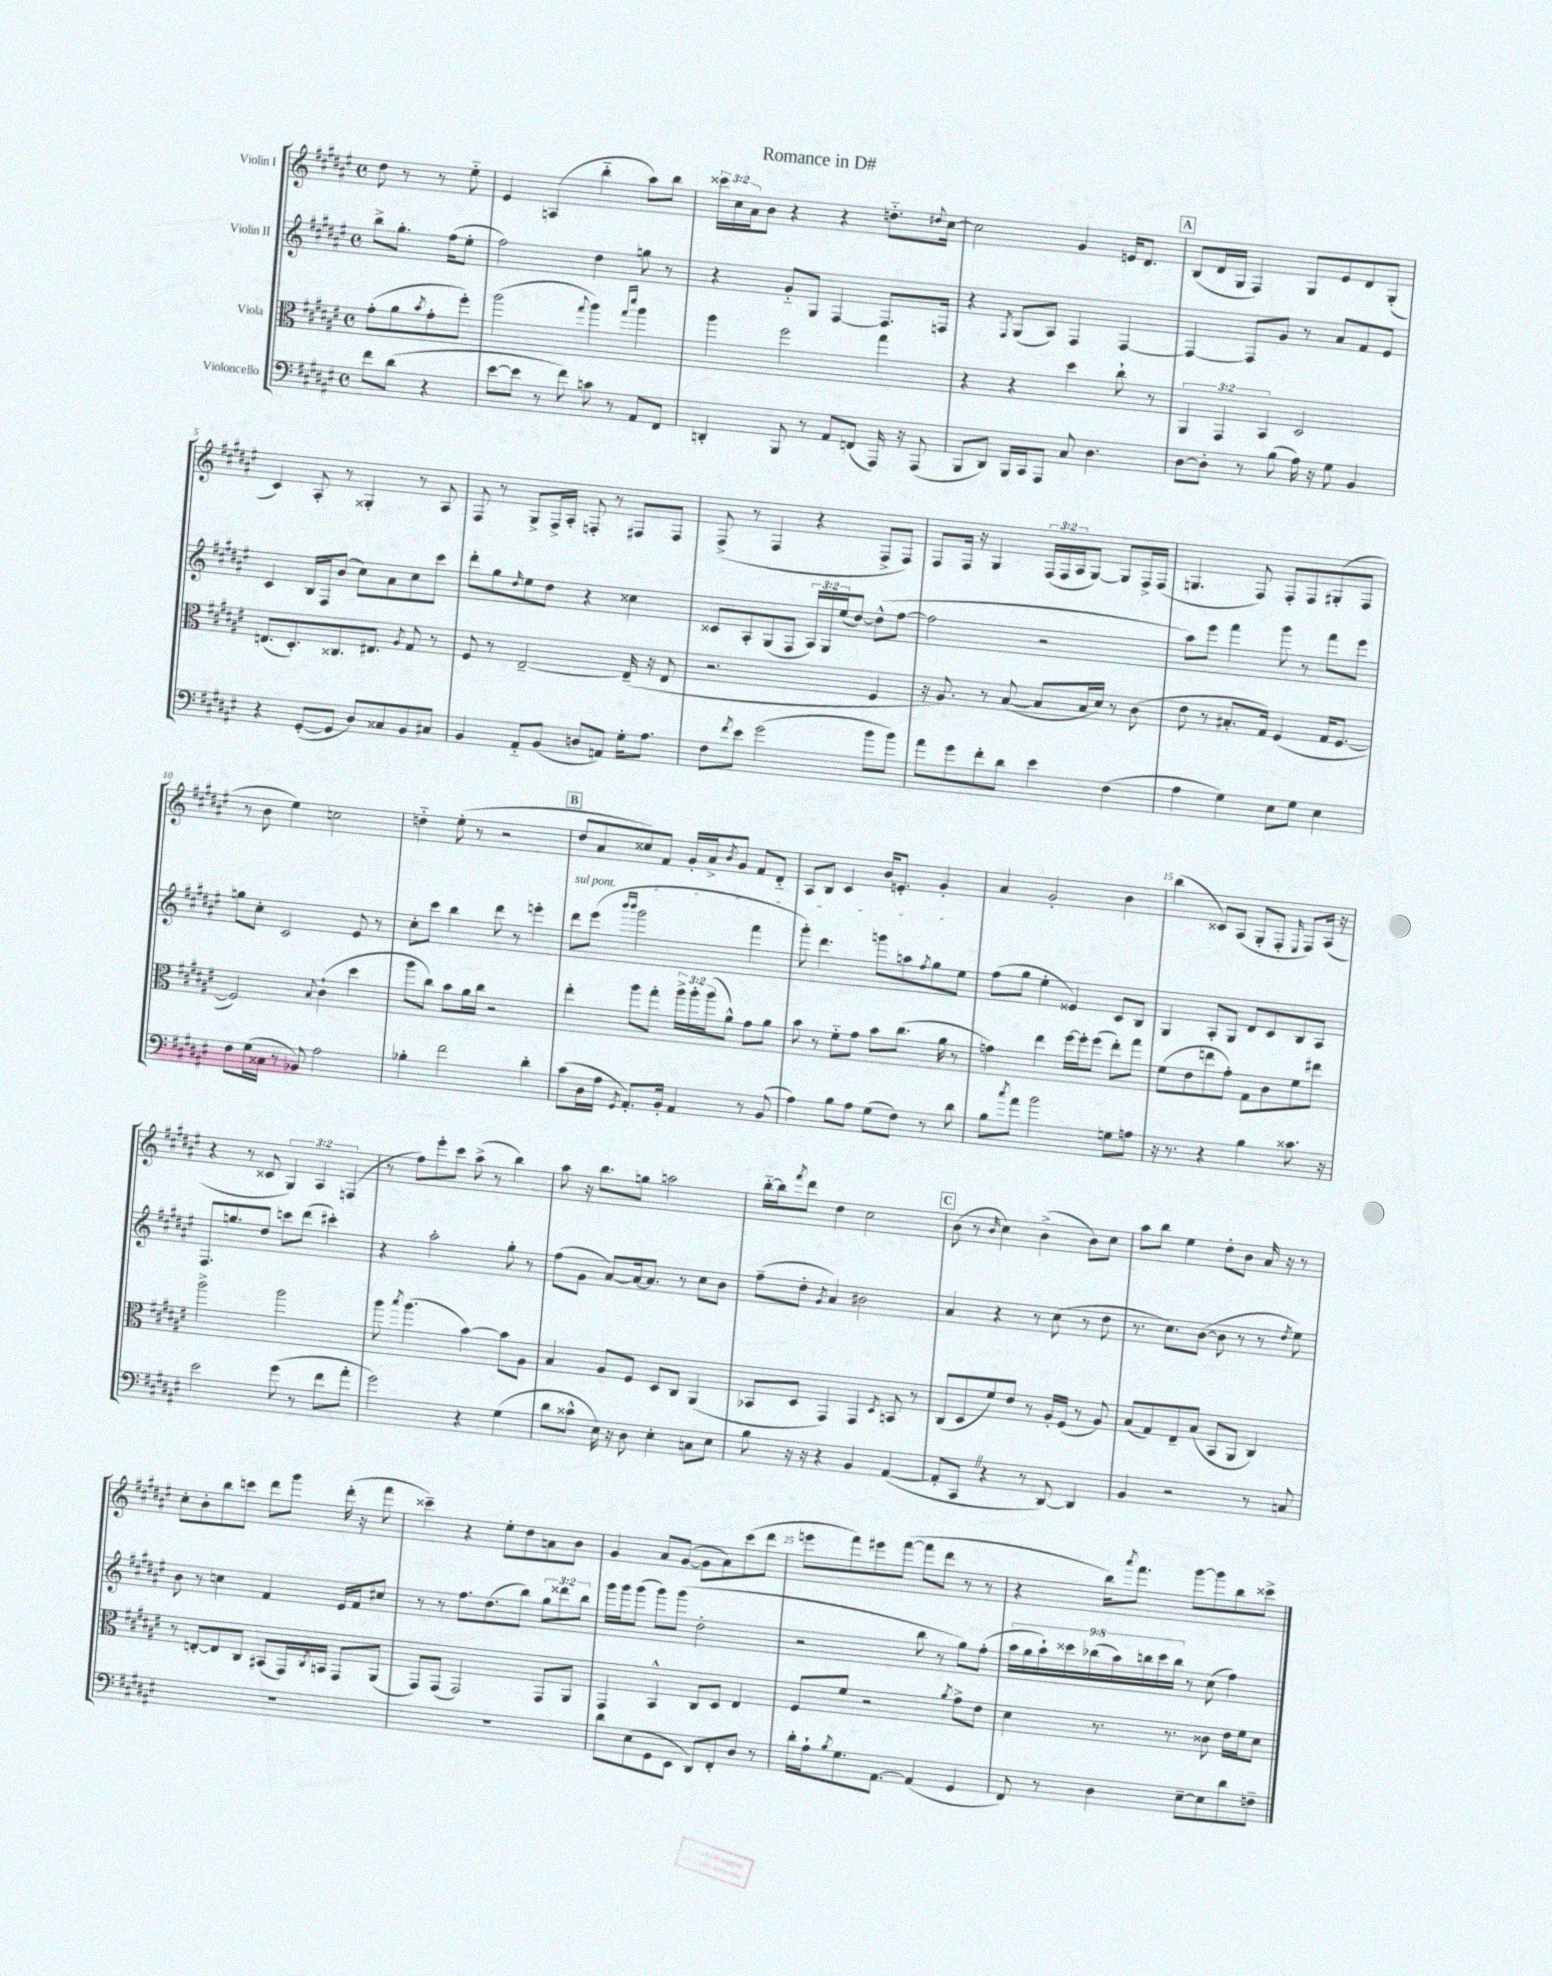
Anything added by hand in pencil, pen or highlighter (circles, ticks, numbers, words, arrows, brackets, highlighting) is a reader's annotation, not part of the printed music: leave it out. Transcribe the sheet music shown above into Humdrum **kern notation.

**kern	**kern	**kern	**kern
*staff4	*staff3	*staff2	*staff1
*clefF4	*clefC3	*clefG2	*clefG2
*k[f#c#g#d#a#e#]	*k[f#c#g#d#a#e#]	*k[f#c#g#d#a#e#]	*k[f#c#g#d#a#e#]
*M4/4	*M4/4	*M4/4	*M4/4
*met(c)	*met(c)	*met(c)	*met(c)
8f#	(8g#'	8bb^	8dd#
(8d#	8a#	8.gg#'	8r
.	8qb	.	.
4r	8g#'	.	8r
.	.	(16ff#	.
.	8ff#')	8ee#'	8ee#'~
=	=	=	=
[8e#	(2aa#	2ff#)	4e#
8e#]	.	.	.
8r	.	.	(4A
8f#)	.	.	.
.	8qqgg#	.	.
8c	4aa#)	4dd#	4bb'~
8r	.	.	.
.	16qqgg#	.	.
.	16qqddd#	.	.
8AA#	4aa#	8gg	8aa#)
8FF#	.	8r	8bb
=	=	=	=
4DD'	4aa#	4r	24ccc##
.	.	.	24cc#
.	.	.	24a#
.	.	.	8b
8BBB	2ff#	8g#'~	4r
8r	.	8G#	.
8AA#	.	[4F#	4r
(8FF	.	.	.
16AAA#)	4gg#	8.F#]	8.dd'~
16r	.	.	.
(8AAA#	.	.	.
.	.	.	8qqdd#
.	.	16F	[16cc#
=	=	=	=
8BBB	4r	4r	2cc#]
8DD#)	.	.	.
.	.	8qF#	.
16BBB	4r	(8G#	.
16CC#	.	.	.
8AAA#	.	8A#)	.
8C#	4dd#	4F#	4g#
4.D#	.	.	.
.	8cc#`	[4F#	16e
.	.	.	8.d#
.	8r	.	.
=	=	=	=
[8D#	6AA#	4F#_	(8B
8D#']	.	.	16d#
.	6GG#	.	.
.	.	.	16G#
8r	.	8F#]	4F#)
.	6BB	.	.
(8B	.	8g#	.
16A#)	2D#	8r	8G#
16r	.	.	.
8G#	.	8a#	8e#
4BB	.	8f#	8d#
.	.	8e#	(8G#'
=	=	=	=
4r	(8.E	4c#	4c#)
.	8.D#')	.	.
([8GG#'	.	16B	8A#'
.	.	16F#	.
8GG#]	8.C##	(8b	8r
8D#)	.	8cc#)	4G##'
.	8.E#	.	.
8C##	.	8a#	.
.	8qA#	.	.
8BB	8G#	8cc#	8r
8C#	8r	8ccc#	8A#
=	=	=	=
4BB	8F#	8ddd#'	8F#
.	8r	8gg#	8r
.	.	16qqdd#	.
8AA#'~	[2E#~	8ee#	8G#^
(8BB	.	8dd#	16F#^
.	.	.	16A#'
8D	.	4r	8F'
8AA)	.	.	8r
16G#'	(16E#~]	4cc##	8F#
8.A#	16r	.	.
.	8E#	.	8F#
=	=	=	=
8F#	2.r	8c##	(8F#^
8qf#	.	.	.
8e#	.	8A#'	8r
(2g#	.	(8G#	4F#
.	.	8F#	.
.	.	24A#)	4r
.	.	24G#	.
.	.	(24ee#	.
.	.	[8dd#)	.
8b	4F#	(8dd#^^]	8F#^
8b)	.	[8ff#	8F#)
=	=	=	=
8a#	16r	2ff#]	8F#
.	8.A#)	.	.
8g#	.	.	16F#
.	.	.	16r
8f#'	8r	.	4G#
8d#	([8B	.	.
4e#	8B]	2r	(24F#
.	.	.	24F#
.	.	.	24A#
.	16B	.	[8G#)
.	16d#)	.	.
(4F#	8r	.	8G#]
.	(8c#	.	16F#^
.	.	.	(16F#
=	=	=	=
4A#	8e#	8aa#)	4.G
.	8r	8eee#	.
4G#)	8.B#'	4fff#	.
.	.	.	8F#)
.	16G#)	.	.
8E#	(4F#	8ggg#	8F#'
8G#	.	8r	8F#
4E#	16G#	8fff#	(8G#'
.	[8.F#	.	.
.	.	8eee#	8F#
=	=	=	=
8F#	2F#])	8gg	8r
(16G#	.	8cc#'	8b
16C##	.	.	.
8r	.	2c#	4ee#)
8BB-)	.	.	.
.	8qqB	.	.
2A#	(4c#`	.	2cc
.	4dd#	8e#	.
.	.	8r	.
=	=	=	=
4B-'	8aa#	8cc#'	4dd'~
.	8cc#)	8ccc#	.
2f#	8b	4bb	(8ee#'
.	16a#	.	8r
.	16cc#	.	.
.	2r	8ddd#	2r
.	.	8r	.
4d#'	.	4eee'	.
=	=	=	=
(8c#	4ee#'	8ddd#	8dd#
16D#	.	(8eee#	8a#
16A#	.	.	.
.	.	16qqbbb	.
8qGG#	.	16qqbbb	.
8.AA#')	8aa#	2ggg#	8cc##)
.	8gg#'	.	8f#
16BB'	.	.	.
4AA#	24aa#^	.	16g#'
.	24aa#'	.	.
.	.	.	16a#^
.	(24aa#	.	.
.	.	.	8qb
.	8a#^^)	.	8g#
8r	8g#	4fff#	8f#
(8BB	8a#	.	8d#'~
=	=	=	=
4A#)	8b	8ggg#')	8A#
.	8r	4.ddd#	8B
8B	8f#'~	.	4c#
8A#	8g#	.	.
(8G#	8b	8ggg	16b
.	.	.	8.e'
8F#)	(8.cc#	8aa	.
.	.	8qff#	.
8r	.	8gg#	4g#'
.	16a#	.	.
8d#	8r	8ee#	.
=	=	=	=
8B	4g)	(8ff#	4a#
8qcc#	.	.	.
8a#	.	8gg#	.
2b	4ee#	4ee#'	2g#'
.	[16ff#	4e##)	.
.	16ff#']	.	.
.	(8ff#	.	.
8G	8ee#')	8c#	4b
8A	8gg#	8B	.
=	=	=	=
16r	(8f#	4G#	(4bb
8.r	.	.	.
.	8e#	.	.
4r	8ee	8A#'	8c##)
.	8g#')	8G#	(8A#
4B	8G#	8d#	8G#'
.	8c#	8c#	8F#'
.	.	.	16qqE#
8.c##	8f#	8B	8F#)
.	8ee#	8A#	(16A#
16r	.	.	16r
=	=	=	=
2e#	2aa#^	8.F#	4r
.	.	8.gg	.
.	.	.	8r
.	.	8dd#	8c##
(8g#	2aa#	8ccc	6G#)
8r	.	(8ddd#	.
.	.	.	6A#
8f#	.	4ccc#')	.
.	.	.	(6F
8a#'	.	.	.
=	=	=	=
2g#)	8aa#	4r	8r
.	8qbb	.	.
.	(4.aa#	.	8ff#)
.	.	2aa#'	8eee#'
.	.	.	8ccc#
4r	[4b)	.	(8aa#^
.	.	.	8r
(4G#	8b]	8gg#'	4bb)
.	8A#	8r	.
=	=	=	=
8d#	4B	(8ff#	8aa#
8c##^^	.	8g#	16r
.	.	.	8.bb
16E#)	8A#	[8a#)	.
16r	.	.	.
8D#	8F#	16a#_	8gg
.	.	8.a#]	.
4E#'	8D#	.	2aa
.	8C#	8r	.
8C	(4AA#	8cc#	.
8E#	.	8b	.
=	=	=	=
8B	8BB-	(8ff#~	[16bb'~
.	.	.	16bb]
.	.	.	8qfff#
16r	8D#	8dd#'	8ddd#
16r	.	.	.
.	.	8qg#	.
4r	4GG#)	4a#)	4dd#
4BB	4GG#	2b#	2cc#
.	8qD#	.	.
([4AA#	8BB	.	.
.	8r	.	.
=	=	=	=
8AA#']	(8C#	4a#	(8b
8CC#	8D#	.	8r
.	.	.	16qqb
4r	8f#)	4r	4cc#)
.	8e#	.	.
8r	8r	8r	(4b^
[8DD#)	16A#'	(8cc#	.
.	(16F#	.	.
4DD#]	8r	8r	8b)
.	8A#)	8dd#	8cc#
=	=	=	=
4BB	(8B	8.r	8aa#
.	8G#)	.	8bb
.	.	8.cc#)	.
2r	8E#~	.	4ee#
.	(8B	([8b	.
.	8BB	8b]	8dd#'
.	8AA#	8r	8b
8r	4C#)	8r	16a#
.	.	.	16r
.	.	8qdd#	.
8C	.	8ee#)	8r
=	=	=	=
1r	8r	8b	8cc#'
.	[8E'	8r	8b'
.	8E]	4cc	8bb
.	8C#	.	8ccc
.	(8BB#	4f#	8ddd#
.	16GG#)	.	8ggg#
.	8qC#	.	.
.	16BB	.	.
.	8GG#	16e#	(16ddd#'
.	.	16f#	16r
.	(8AA#	8cc#	8fff#
=	=	=	=
1r	8GG#)	8r	4ccc##~)
.	(8GG#	8r	.
.	2GG#)	8.ff#	4r
.	.	(8.dd#	.
.	.	.	8ee#'
.	.	8bb)	8dd#
.	8GG#	12gg#	8a
.	.	12ddd##	.
.	8AA#	.	8b
.	.	12bb	.
=	=	=	=
8d#	4GG#	16ggg#	4g#
.	.	16ggg#	.
(8E#	.	(8ggg#	.
8GG#	4BB^^	8ggg#)	8a#
8EE#	.	(8ggg#	([8g#
8DD#)	8C#	2dd#'	8g#]
8FF#'	8D#	.	8a#)
8D#	4E#	.	(8ccc#
8r	.	.	8ddd#
=	=	=	=
16d#'	8F#	2r	8eee
16A#`	.	.	.
8qB	.	.	.
8.G#	8f#	.	8fff#)
.	2r	.	8eee#
[8.AA#	.	.	.
.	.	.	([8fff#
(4AA#]	.	8bb	8fff#]
.	.	8r	8ddd#
.	8qa#	.	.
4GG#	8g#^	8gg#)	8r
.	8e#	(8ff#'	8r
=	=	=	=
8FF#)	4d#	18aa#	4r
.	.	18gg#	.
.	.	18aa#`)	.
8r	.	.	.
.	.	18ccc##	.
.	.	(18bb-	.
4D#	8.r	.	16bb)
.	.	18aa#)	.
.	.	.	8qaaa#
.	.	.	8.fff#
.	.	18bb	.
.	.	18ccc##	.
.	8.r	.	.
.	.	18bb	.
[8E#~	.	8r	[8ggg#
8E#]	8c##	(8cc#	8ggg#]
8d#	16e#	4ff#)	8bb
.	16f#	.	.
8F~	8d#	.	8ccc##^
==	==	==	==
*-	*-	*-	*-
